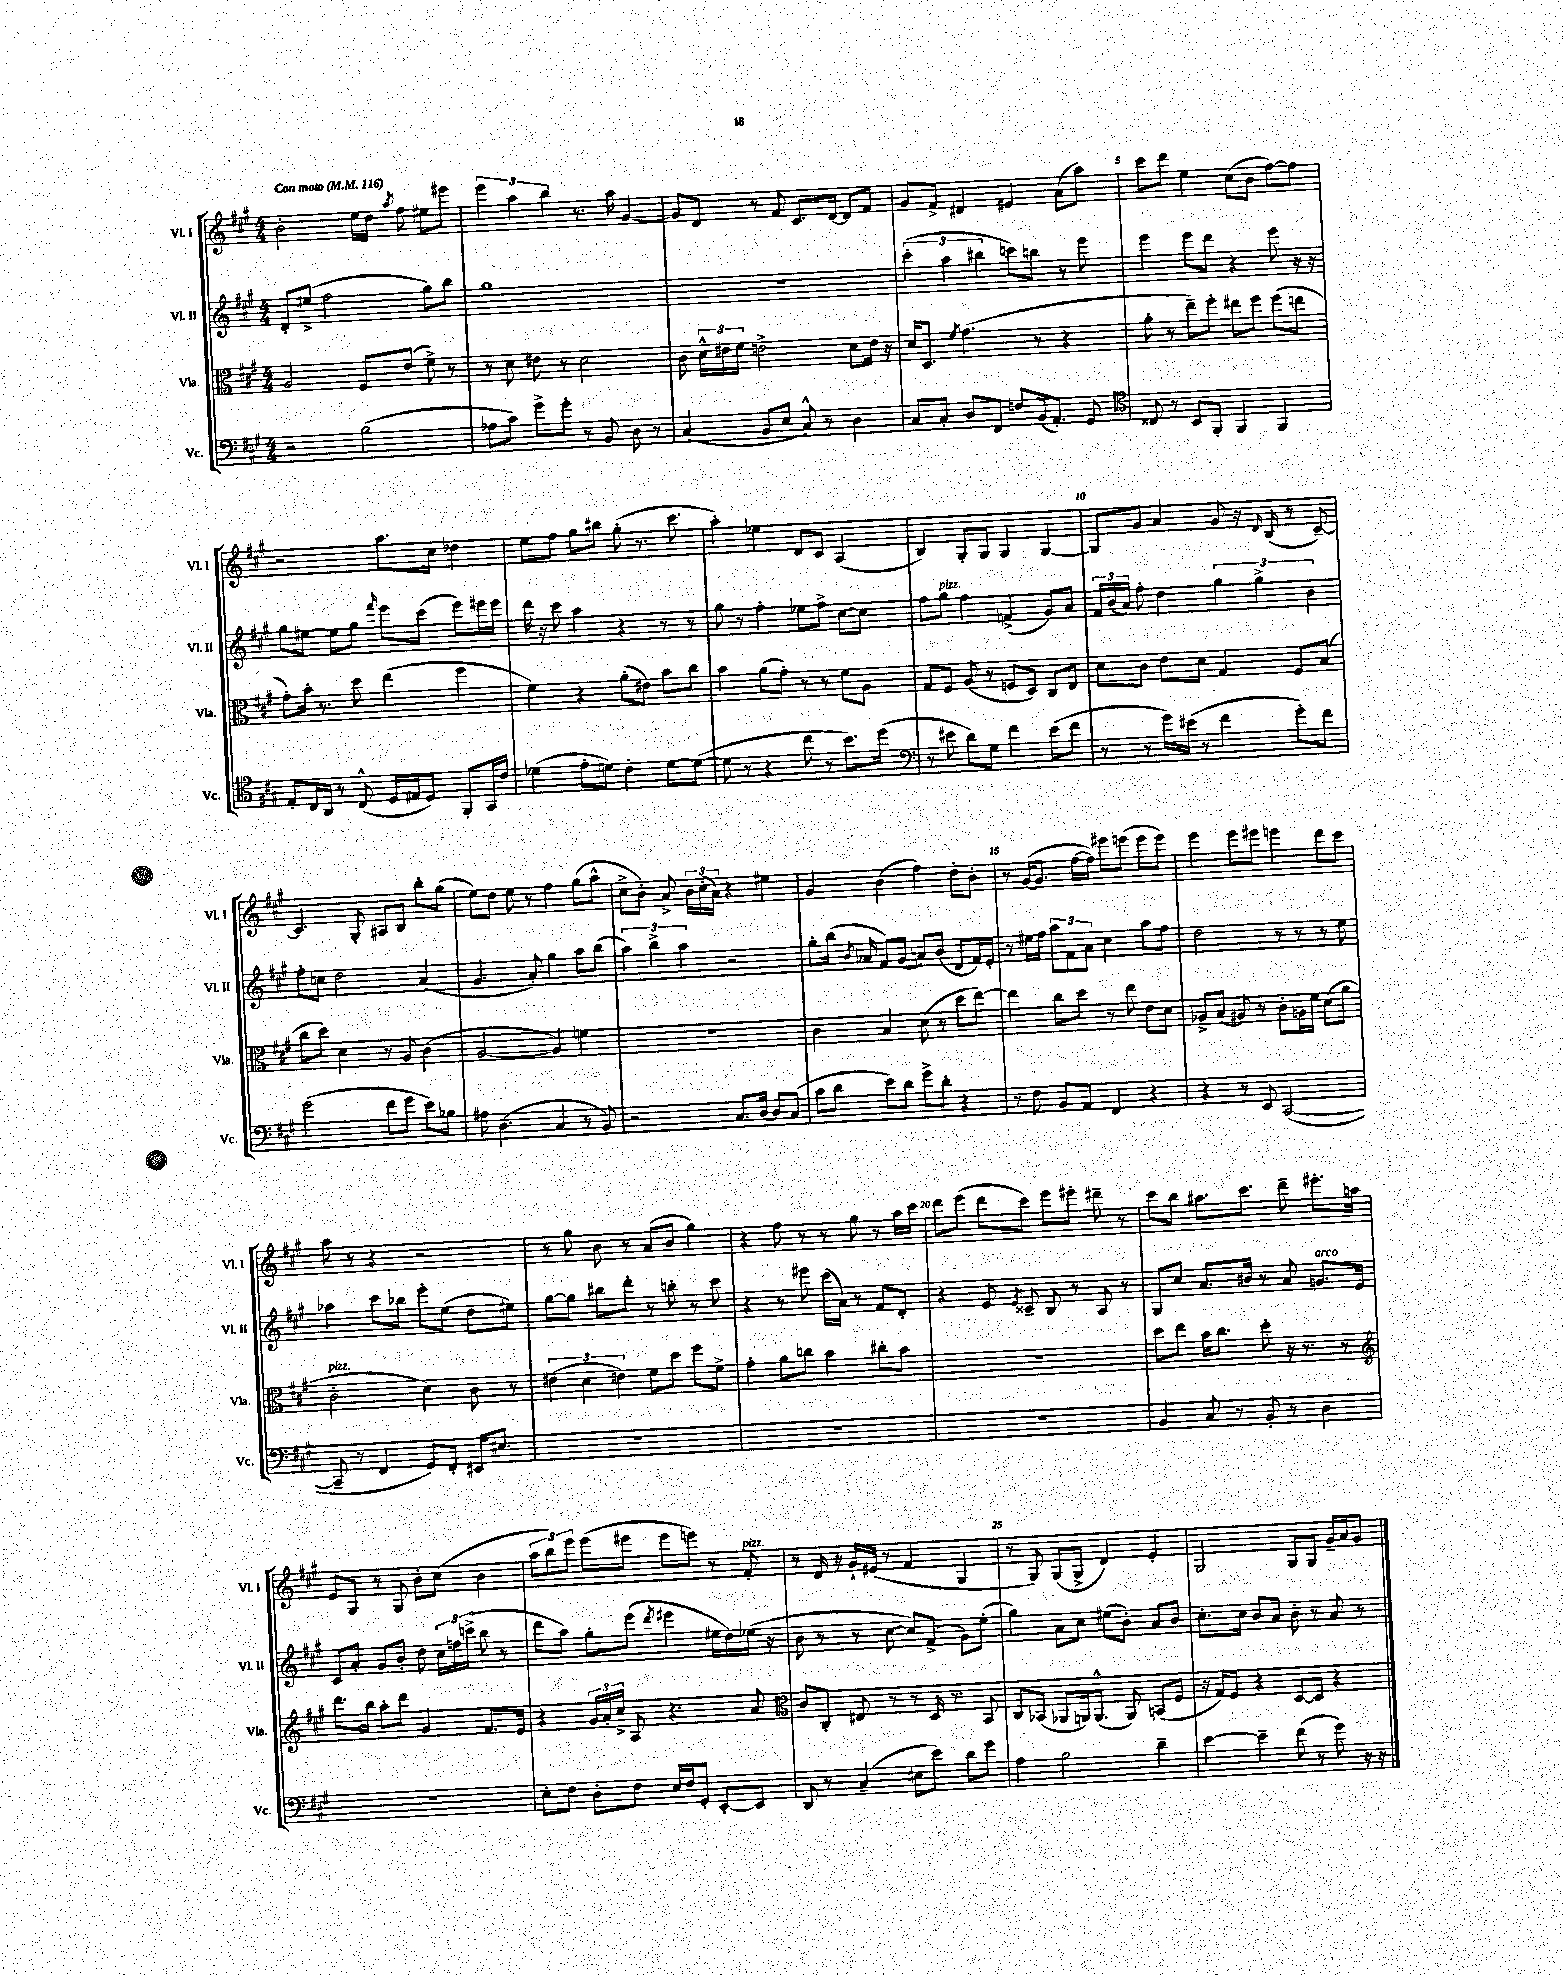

**kern	**kern	**kern	**kern
*staff4	*staff3	*staff2	*staff1
*clefF4	*clefC3	*clefG2	*clefG2
*k[f#c#g#]	*k[f#c#g#]	*k[f#c#g#]	*k[f#c#g#]
*M4/4	*M4/4	*M4/4	*M4/4
*MM116	*MM116	*MM116	*MM116
2r	2A/	8d'/L	2b'\
.	.	(8ee#^/J	.
.	.	2ff#\	.
(2B\	8F#/L	.	16ee\LL
.	.	.	16dd\JJ
.	.	.	8qaa/
.	(8e/J	.	8ff#\
.	8f#^\)	8gg#\L)	8ee#\L
.	8r	8bb\J	8eee#\J
=	=	=	=
8A-\L	8r	1gg#	6eee\
8c#\J)	8d\	.	.
.	.	.	6aa\
8g#^\L	8e#\	.	.
.	.	.	6bb\
8g#'\J	8r	.	.
8r	2d\	.	8.r
8BB/	.	.	.
.	.	.	16aa\
8D\	.	.	[4g#/
8r	.	.	.
=	=	=	=
(4C#/	8c#\	1r	8g#/]L
.	24d^^\LL	.	8d/J
.	24e#\	.	.
.	24f#\JJ	.	.
8BB/L	2e^\	.	8r
8E/J	.	.	8f#/
8C#^^/)	.	.	8.c#/L
8r	.	.	.
.	.	.	[16d/Jk
4D\	8d\L	.	8d/]L
.	16e\Jk	.	8f#/J
.	16r	.	.
=	=	=	=
8C#/L	16d/LK	(6ccc#'\	8g#/L
.	8.D/J	.	.
8C#'/J	.	.	8f#^/J
.	.	6aa\	.
.	8qf#/	.	.
8D/L	(4.g#\	.	4d#/
.	.	6bb#\	.
8FF#/J	.	.	.
8F/L	.	8ccc\L)	4e#/
(16BB/k	8r	8bb\J	.
8.AA'/J)	.	.	.
.	4r	8r	(8a\L
8GG#/	.	8eee\	8aa\J)
=	=	=	=
*clefC4	*	*	*
8C##/	8a'\	4eee\	8ccc#\L
8r	8r	.	8ddd\J
8BB/L	8ee~\L)	8eee\L	4ee\
8FF#'/J	8ff#'\J	8ddd\J	.
4FF#/	8ee#\L	4r	(8cc#\L
.	8ff#\J	.	8b\J
4FF#/	(8ff#\L	8eee\	[8ff#\L)
.	8ee\J	16r	8ff#\]J
.	.	16r	.
=	=	=	=
8E'/L	8g#'\L)	8gg#\L	2r
16C#/L	16b'\Jk	[8ee#\J	.
16AA/JJ	8.r	.	.
8r	.	8ee#\]L	.
(8C#^^/	8dd\	8gg#\J	.
.	.	16qqfff#/	.
16D/LL	(4ee\	8eee\L	8.aa\L
16E#/J	.	.	.
8D/J)	.	(8ccc#\J	.
.	.	.	16cc#\Jk
8FF#'/L	4ff#\	8eee\L)	4dd-\
16GG#/L	.	16eee#\L	.
16c#/JJ	.	16eee#\JJ	.
=	=	=	=
(4d-\	4f#\)	16ddd\	8ee\L
.	.	16r	.
.	.	8ccc#\	8ff#\J
8e'\L	4r	4aa\	8gg#\L
8d\J)	.	.	8bb#\J
4c#'\	(8a'\L	4r	(8gg#'\
.	8e#\J)	.	8.r
[8d\L	8b\L	8r	.
.	.	.	8.ccc#\
(8d\_J	8cc#\J	8r	.
=	=	=	=
8d\]	4b\	8gg#\	4aa'\)
8r	.	8r	.
4r	(8a\L	4ff#'\	4ee-\
.	8g#'\J)	.	.
8cc#\	8r	8ee-\L	8d/L
8r	8r	8ff#^\J	8c#/J
8.b\L)	8f#\L	[8cc#\L	(4A/
.	8A\J	8cc#\]J	.
(16dd\Jk	.	.	.
=	=	=	=
*clefF4	*	*	*
8r	8G#/L	8ff#\L	4B/)
8e#\	8F#/J	8gg#\J	.
8d\L)	(8A/	4ff#\	8G#'/L
8G#\J	8r	.	8G#/J
4f#\	8F/L	(4f^/	4G#/
.	8D/J)	.	.
(8e#\L	8C#/L	8g#/L)	[4G#/
8f#\J	8E/J	8a/J	.
=	=	=	=
8r	8d\L	24f#/LL	8G#/]L
.	.	(24b/	.
.	.	24a/JJ)	.
8r	8c#\J	8ff#'\	8g#/J
16g#\LL)	8e\L	4dd\	4a/
(16e#\JJ	.	.	.
8r	8d\J	.	.
4f#\	4G#/	6gg#\	8g#/
.	.	.	16r
.	.	6gg#^\	.
.	.	.	16qqd/
.	.	.	(16B/
8g#'\L)	8F#/L	.	8r
.	.	6b\	.
8f#\J	(8B/J	.	[8c#~/)
=	=	=	=
(2g#\	8cc#\L	8ff#'\L	4.c#/]
.	8dd\J)	8cc\J	.
.	4d\	2dd\	.
.	.	.	8G#'/
8f#\L	8r	.	8A#/L
8g#\J	8A/	.	8B/J
8e\L)	(4c#\	(4a/	8bb'\L
8B-\J	.	.	(8gg#\J
=	=	=	=
8A#\	[2A/	4.g#/	8ee\L)
(4.D\	.	.	8dd\J
.	.	.	8ee\
.	.	8a'/)	8r
4C#/	4A/])	4gg#\	4ff#\
8r	4f\	8aa\L	(8gg#\L
8BB/)	.	(8bb\J	8aa^^\J
=	=	=	=
2r	1r	6aa\)	8cc#^\L
.	.	.	8b'\J)
.	.	6bb^\	.
.	.	.	8a^/
.	.	6aa\	.
.	.	.	24b\LL
.	.	.	(24cc#'\
.	.	.	24a\JJ)
8.C#/L	.	2r	4r
[16D/Jk	.	.	.
8D/]L	.	.	4ee#\
(8C#/J	.	.	.
=	=	=	=
8c#\L	4c#\	8gg#'\L	4g#/
8d\J	.	(16bb\Jk	.
.	.	8qb/	.
.	.	16a-/	.
8e\L)	4B/	8f#/L)	(4b\
8d\J	.	(8g#/J	.
8g#^\L	(8d\	8a/L)	4ff#\)
8d'\J	8r	(8b/J	.
4r	8dd\L	8d/L	8dd'\L
.	[8ee\J)	16f#/L)	8b'\J
.	.	16e'/JJ	.
=	=	=	=
8r	4ee\]	8r	8r
8F#\	.	16ee#\LL	([16g#/LK
.	.	16ff#\JJ	8.g#/]J
8BB/L	8cc#\L	12aa\L	.
.	.	12f#\	.
8AA/J	8dd\J	.	[16ff#\LL
.	.	12a\J	.
.	.	.	16ff#\]JJ)
4FF#/	8r	4cc#\	8eee#\L
.	8ee\	.	(8eee\J
4r	8e\L	8aa\L	8eee\L
.	8d\J	8ff#\J	8eee\J)
=	=	=	=
4r	8A-^/L	2dd\	4eee\
.	(8B/J	.	.
8r	8A#/)	.	8eee\L
8EE/	8r	.	8eee#\J
([2CC#/	8c#'\L	8r	4eee\
.	16A\L	8r	.
.	16f#\JJ	.	.
.	(8d\L	8r	8ddd\L
.	8a\J	8ee\	8ccc#\J
=	=	=	=
8CC#~/]	2c#'\	4aa-\	8aa\
8r	.	.	8r
4FF#/	.	8ccc#\L	4r
.	.	8bb-\J	.
8GG#/L)	4d\)	8eee'\L	2r
8FF#'/J	.	(8ee\J	.
16EE#/LK	8c#\	8dd\L	.
8.E#/J	.	.	.
.	8r	8ee#\J)	.
=	=	=	=
1r	(6e#\	[8gg#\L	8r
.	.	8gg#\]J	8gg#\
.	6d\	.	.
.	.	8bb#\L	8b\
.	6e\)	.	.
.	.	8ddd'\J	8r
.	8f#\L	8r	(8a/L
.	8dd\J	8bb'\	8b/J
.	8ff#\L	8r	4gg#\)
.	8f#^\J	8ccc#\	.
=	=	=	=
1r	4g#'\	4r	4r
.	8a\L	8r	8ff#\
.	8cc\J	8eee#\	8r
.	4b\	(16ccc#\LL	8r
.	.	16a\JJ)	.
.	.	8r	8gg#\
.	8cc#'\L	8f#/L	8r
.	8b\J	8d'/J	16aa\LL
.	.	.	16ccc#\JJ
=	=	=	=
1r	1r	4r	8ddd\L
.	.	.	(8eee\J
.	.	8e/	8ddd\L
.	.	8qe/	.
.	.	8c##~/	8ccc#\J)
.	.	8B/	8eee\L
.	.	8r	8eee#'\J
.	.	8A/	8ddd#~\
.	.	8r	8r
=	=	=	=
4BB/	8dd\L	8G#/L	8ccc#\L
.	8ee\J	8cc#/J	8bb\J
8C#/	16b\LK	8.a/L	8.aa#\L
.	8.cc#\J	.	.
8r	.	.	.
.	.	16b#/Jk	8.ccc#\J
8BB'/	8dd'\	8r	.
8r	16r	8a/	8ddd~\
.	8.r	.	.
4D\	.	8.g/L	8.eee#'\L
.	8r	.	.
.	.	16e/Jk	16aa\Jk
=	=	=	=
*	*clefG2	*	*
1r	8.ddd\L	8c#/L	8e/L
.	.	8a'/J	8G#/J
.	16bb\Jk	.	.
.	8aa'\L	8g#/L	8r
.	8ddd\J	8b'/J	8G#/
.	4g#/	8dd\	8b'\L
.	.	24cc#\LL	(8cc#\J
.	.	24ff\	.
.	.	(24ccc^\JJ	.
.	8.f#/L	8bb\	4b\
.	.	8r	.
.	16e/Jk	.	.
=	=	=	=
8E'\L	4r	8ddd\L	12aa\L
.	.	.	12bb\)
8F#\J	.	8aa\J)	.
.	.	.	12eee\J
8D'\L	24g#/LL	8gg#'\L	(8eee\L
.	24a'/	.	.
.	24cc#^/JJ	.	.
8F#\J	8A/	(8eee\J	8eee#\J
.	.	8qddd/	.
16E/LL	4.r	4eee#\	8eee#\L
16F#/J	.	.	.
8GG#'/J	.	.	8eee\J)
[8EE'/L	.	16ee#\LL	8r
.	.	16dd\)	.
8EE/]J	8a/	(16ee-\JJ	8f#'/
.	.	16r	.
=	=	=	=
*	*clefC3	*	*
8DD/	8c#/L	8b\	8r
8r	8C#'/J	8r	16d/
.	.	.	16r
(4C#~/	8E#/	8r	16g#`/LL
.	.	.	(16e#/JJ
.	8r	[8cc#\	8r
8E#\L	8r	8cc#/]L)	4f#/
8e\J)	16D/	(8f#^/J	.
.	8.r	.	.
8d\L	.	8g#\L)	4G#/
8g#\J	8BB/	(8ee'\J	.
=	=	=	=
4A\	8C#/L	4gg#\)	8r
.	(8BB-/J	.	8G#/)
2B\	8AA-/L	8a\L	(8G#/L
.	16AA/k)	8cc#\J	8G#^/J
.	(8.AA^^/J	.	.
.	.	(8ee#\L	4d/)
.	8AA/)	8b'\J)	.
4d~\	(8BB/L	8a/L	4e'/
.	8F#/J	8b/J	.
=	=	=	=
[4e\	16r	8.cc#'\L	2G#/
.	16G#/LK)	.	.
.	8F#/J	.	.
.	.	16cc#\Jk	.
4e~\]	4r	8b/L	.
.	.	8a/J	.
(8f#\	[8D/L	8b'\	8G#/L
8r	8D/]J	8r	8G#/J
8g#\)	4r	8a/	16g#~/LL
.	.	.	16a/J
16r	.	8r	8g#/J
16r	.	.	.
==	==	==	==
*-	*-	*-	*-
